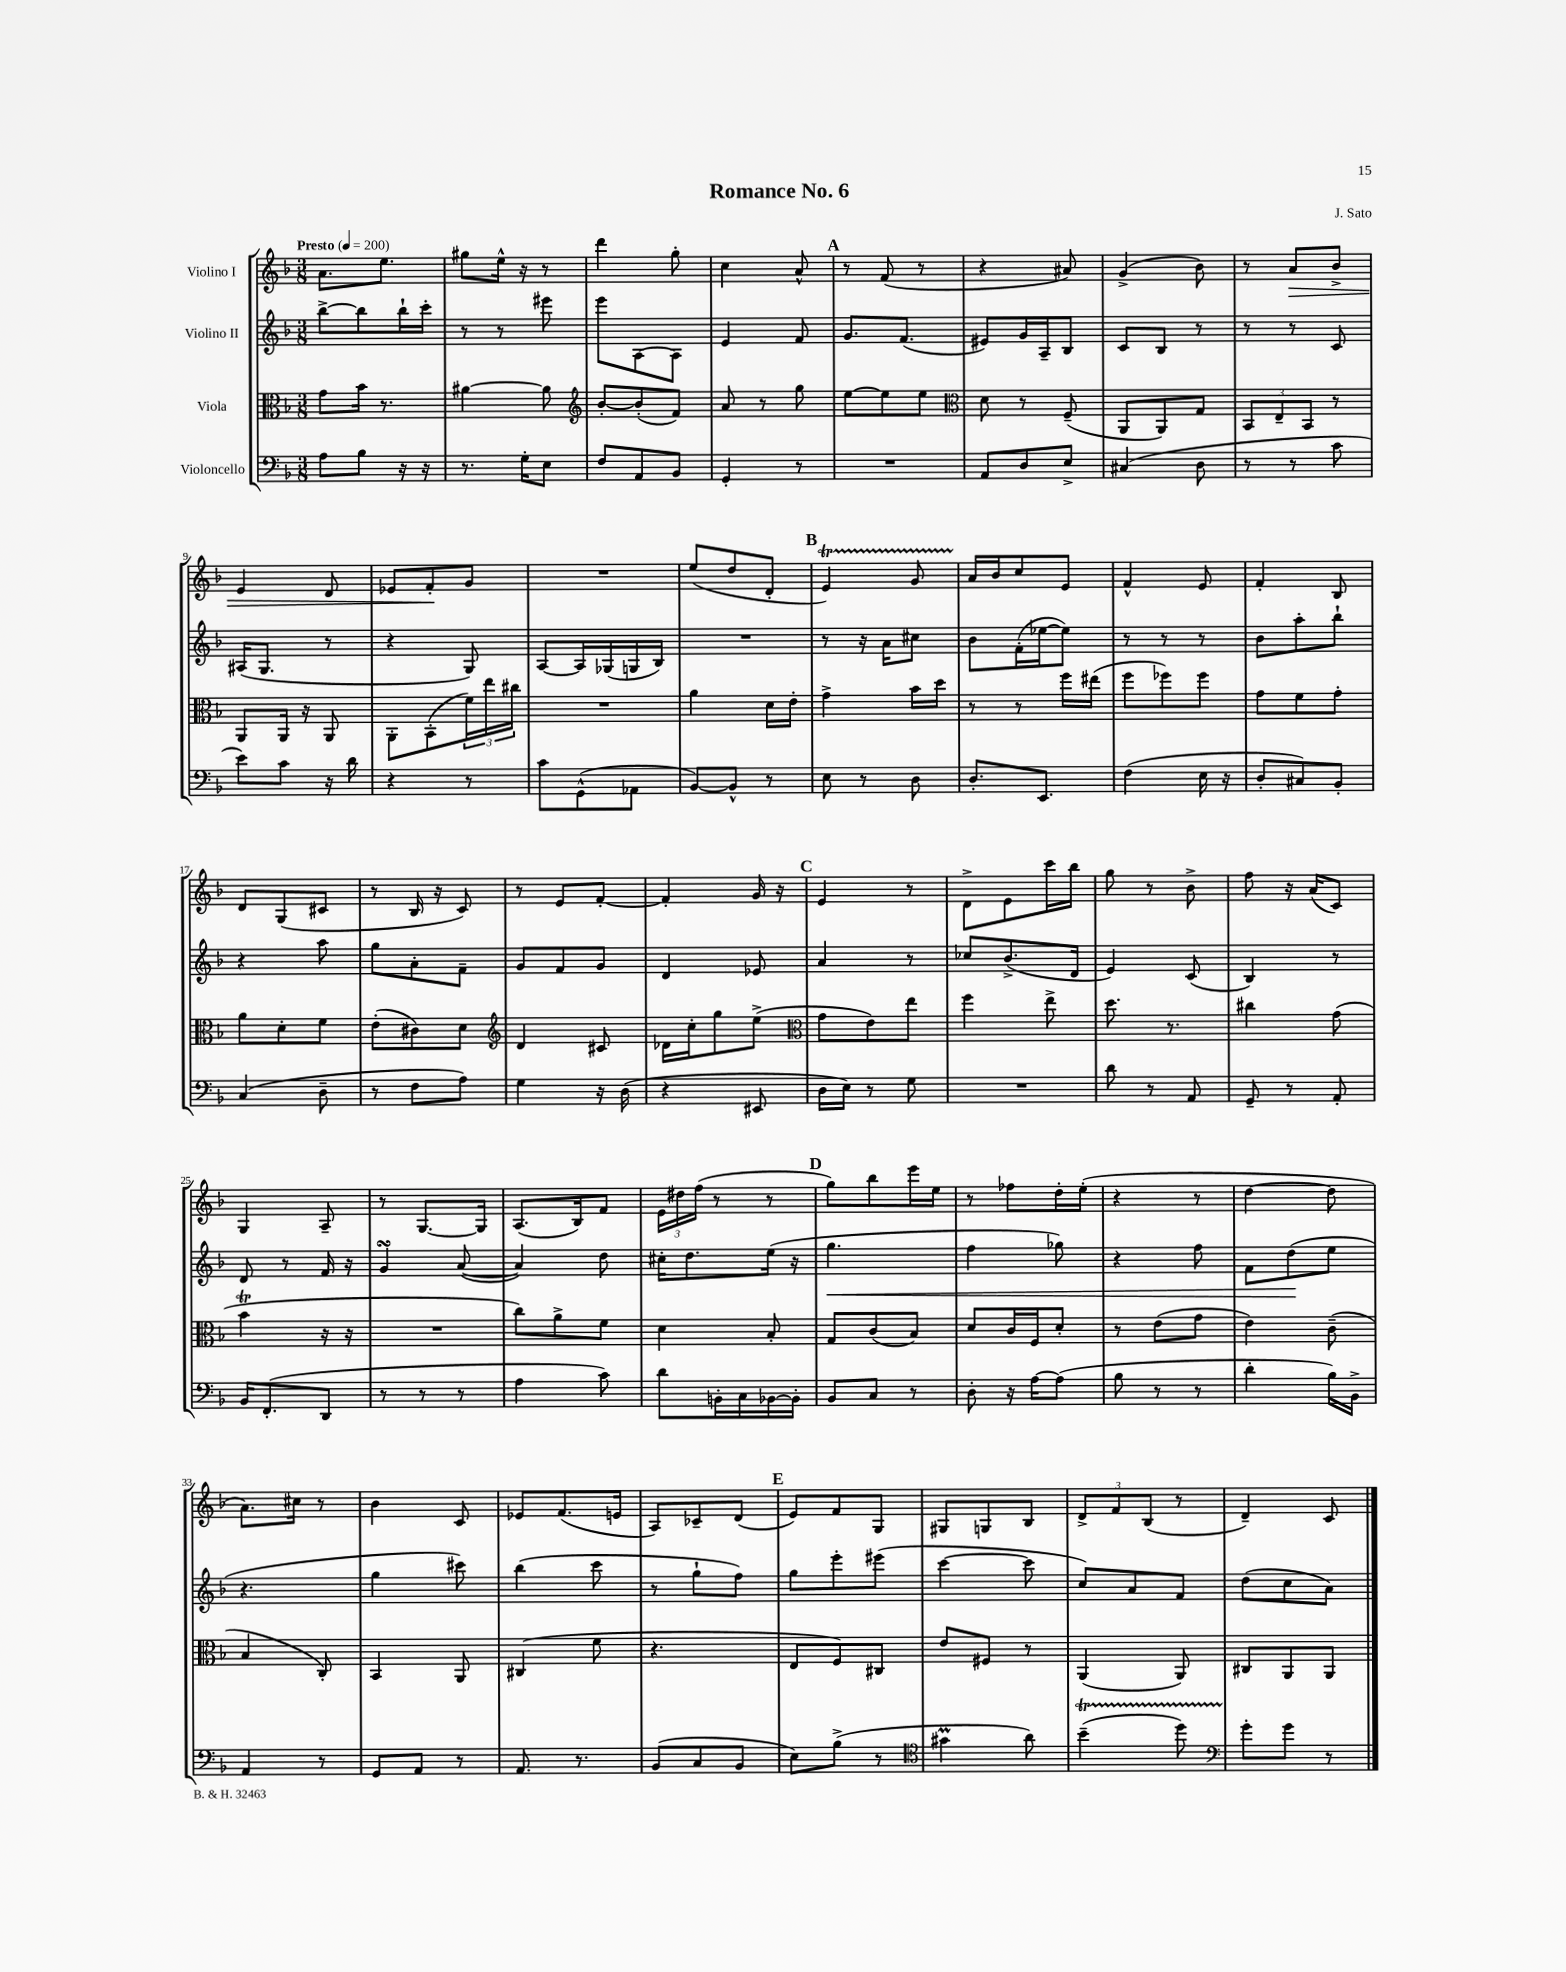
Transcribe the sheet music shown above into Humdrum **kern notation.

**kern	**kern	**kern	**kern
*staff4	*staff3	*staff2	*staff1
*clefF4	*clefC3	*clefG2	*clefG2
*k[b-]	*k[b-]	*k[b-]	*k[b-]
*M3/8	*M3/8	*M3/8	*M3/8
*MM200	*MM200	*MM200	*MM200
8A	8g	[8bb-^	8.a
8B-	16b-	8bb-]	.
.	8.r	.	8.ee
16r	.	16bb-`	.
16r	.	16ccc'	.
=	=	=	=
8.r	[4a#	8r	8gg#
.	.	8r	16ee^^
16G'	.	.	16r
8E	8a#]	8eee#	8r
=	=	=	=
*	*clefG2	*	*
8F	[8b-'	8eee	4ddd
8AA	(8b-']	[8A	.
8BB-	8f)	8A]	8gg'
=	=	=	=
4GG'	8a	4e	4cc
.	8r	.	.
8r	8gg	8f	8a^^
=	=	=	=
4.r	[8ee	8.g	8r
.	8ee]	.	(8f
.	.	(8.f	.
.	8ee	.	8r
=	=	=	=
*	*clefC3	*	*
8AA	8d	8e#)	4r
8D	8r	16g	.
.	.	16A~	.
8E^	(8F~	8B-	8a#)
=	=	=	=
(4C#	8AA	8c	(4g^
.	8AA)	8B-	.
8D	8G	8r	8b-)
=	=	=	=
8r	12BB-	8r	8r
.	12E~	.	.
8r	.	8r	8a
.	12BB-	.	.
8c	8r	8c	8b-^
=	=	=	=
8e)	8AA	(16A#	4e
.	.	8.G	.
8c	16AA	.	.
.	16r	.	.
16r	8AA	8r	8d
16d	.	.	.
=	=	=	=
4r	8AA'	4r	8e-
.	(8BB-'	.	8f'
8r	24f)	8G)	8g
.	24ee	.	.
.	24cc#	.	.
=	=	=	=
8c	4.r	[8A	4.r
(8GG^^	.	16A]	.
.	.	(16G-	.
8AA-	.	16G	.
.	.	16B-)	.
=	=	=	=
[8BB-)	4a	4.r	(8ee
8BB-^^]	.	.	8dd
8r	16d	.	8d'
.	16e'	.	.
=	=	=	=
8E	4g^	8r	4e)
8r	.	16r	.
.	.	16a	.
8D	16b-	8cc#	8g
.	16dd	.	.
=	=	=	=
8.D'	8r	8b-	16a
.	.	.	16b-
.	8r	(16f'	8cc
8.EE	.	[16ee-	.
.	16ff	8ee-])	8e
.	(16ee#	.	.
=	=	=	=
(4F	8ff	8r	4f^^
.	8ff-)	8r	.
16E	8ff-	8r	8e
16r	.	.	.
=	=	=	=
8D'	8g	8b-	4f'
8C#)	8f	8aa'	.
8BB-'	8g'	8bb-`	8B-
=	=	=	=
(4C	8a	4r	8d
.	8d'	.	(8G
8D~	8f	8aa	8c#
=	=	=	=
8r	(8e'	8gg	8r
8F	8c#)	8a'	16B-
.	.	.	16r
8A)	8d	8f~	8c)
=	=	=	=
*	*clefG2	*	*
4G	4d	8g	8r
.	.	8f	8e
16r	8c#	8g	[8f'
(16D	.	.	.
=	=	=	=
4r	16d-	4d	4f']
.	16cc'	.	.
.	8gg	.	.
8EE#	(8ee^	8e-	16g
.	.	.	16r
=	=	=	=
*	*clefC3	*	*
16D	8g	4a	4e
16E)	.	.	.
8r	8e)	.	.
8G	8ee	8r	8r
=	=	=	=
4.r	4ff	8cc-	8d^
.	.	(8.b-^	8e
.	8ee^	.	16ccc
.	.	16d	16bb-
=	=	=	=
8d	8.dd	4e)	8gg
8r	.	.	8r
.	8.r	.	.
8AA	.	(8c	8b-^
=	=	=	=
8GG~	4cc#	4B-)	8ff
8r	.	.	16r
.	.	.	(16a
8AA'	(8g	8r	8c)
=	=	=	=
16BB-	4b-	8d	4G
(8.FF'	.	.	.
.	.	8r	.
8DD	16r	16f	8A~
.	16r	16r	.
=	=	=	=
8r	4.r	4g	8r
8r	.	.	[8.G
8r	.	([8a	.
.	.	.	16G]
=	=	=	=
4A	8cc)	4a])	(8.A
.	8a^	.	.
.	.	.	16B-)
8c)	8f	8dd	8f
=	=	=	=
8d	4d	16cc#'	24e
.	.	.	24dd#
.	.	8.dd	.
.	.	.	(24ff
16BB'	.	.	8r
16C	.	.	.
[16BB-	8B-'	(16ee	8r
16BB-']	.	16r	.
=	=	=	=
8BB-	8G	4.gg	8gg)
8C	(8c	.	8bb-
8r	8B-)	.	16eee
.	.	.	16ee
=	=	=	=
8D'	8d	4ff	8r
16r	16c	.	8ff-
[16A	16F	.	.
(8A]	8d'	8gg-)	16dd'
.	.	.	(16ee'
=	=	=	=
8B-	8r	4r	4r
8r	(8e	.	.
8r	8g	8ff	8r
=	=	=	=
4d'	4e)	8f	[4dd
.	.	(8dd	.
16B-)	(8c~	8ee	8dd]
16BB-^	.	.	.
=	=	=	=
4AA	4B-	4.r	8.a)
.	.	.	16cc#
8r	8C')	.	8r
=	=	=	=
8GG	4BB-	4gg	4b-
8AA	.	.	.
8r	8AA	8ccc#)	8c
=	=	=	=
8.AA	(4C#	(4bb-	8e-
.	.	.	(8.f
8.r	.	.	.
.	8f	8ccc	.
.	.	.	16e
=	=	=	=
(8BB-	4.r	8r	8A)
8C	.	8gg`	8c-~
8BB-	.	8ff)	(8d
=	=	=	=
8E)	8E	8gg	8e)
(8B-^	8F)	8eee'	8f
8r	8C#	(8eee#	8G
=	=	=	=
*clefC4	*	*	*
4g#	8e	[4ccc	8G#
.	8F#	.	8G
8a)	8r	8ccc]	8B-
=	=	=	=
(4b-~	(4AA	8cc)	12d^
.	.	.	12f
.	.	8a	.
.	.	.	(12B-
8dd)	8AA)	8f	8r
=	=	=	=
*clefF4	*	*	*
8g'	8C#	(8dd	4d~)
8g	8AA	8cc	.
8r	8AA	8a)	8c
==	==	==	==
*-	*-	*-	*-
